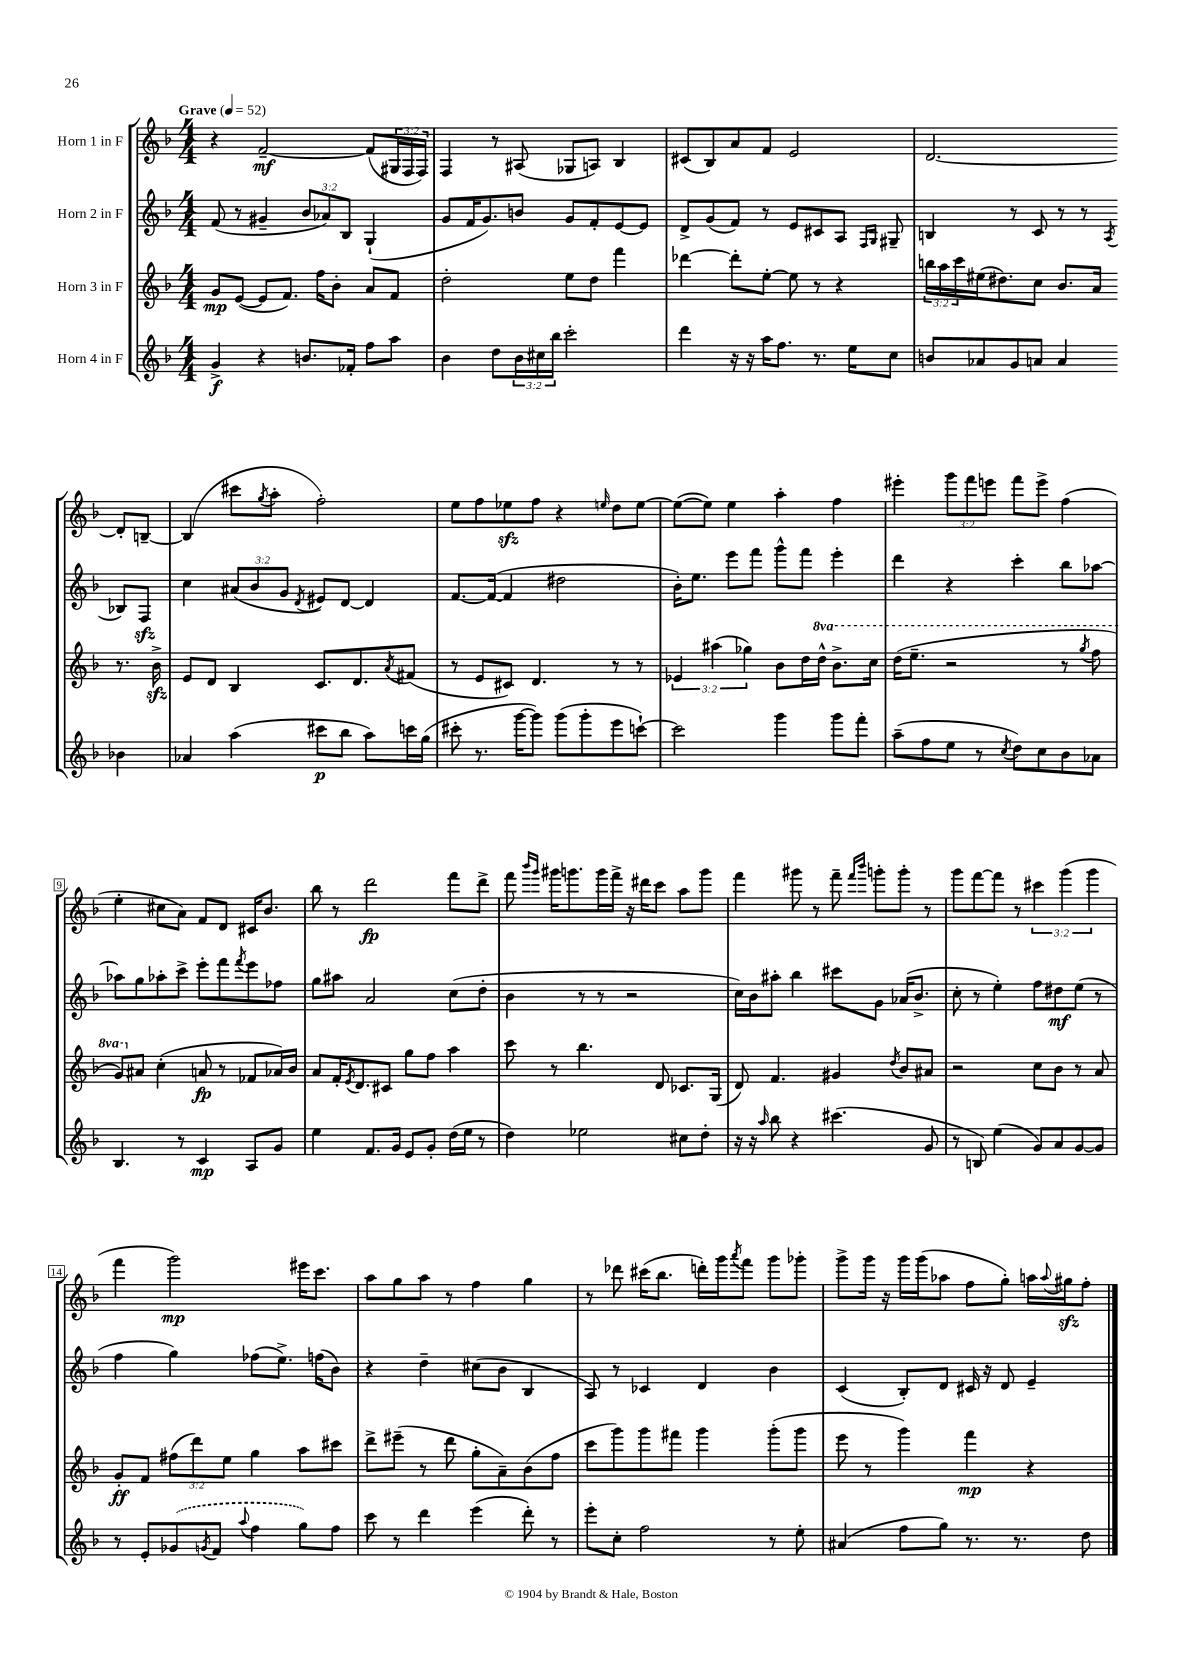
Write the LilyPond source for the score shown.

<<
\new StaffGroup <<
\new Staff = "s0" \with { instrumentName = "Horn 1 in F" } {
    \clef treble \key f \major \numericTimeSignature \time 4/4 \override Staff.TupletNumber.text = #tuplet-number::calc-fraction-text \tempo "Grave" 4 = 52
    r4 f'2~--\mf f'8( \tuplet 3/2 { gis16 f16 f16) } |
    f4 r8 ais8( ges8 a8) bes4 |
    cis'8( bes8) a'8 f'8 e'2 |
    d'2.~ d'8-. b8~-- |
    b4( cis'''8 \acciaccatura { g''8 } a''8-. f''2-.) |
    e''8 f''8 ees''8\sfz f''8 r4 \grace { e''16 } d''8 e''8~ |
    e''8~( e''8) e''4 a''4-. f''4 |
    eis'''4-. \tuplet 3/2 { g'''8 f'''8 e'''8 } f'''8 e'''8-> f''4( |
    e''4-. cis''8 a'8) f'8 d'8 cis'16 bes'8. |
    bes''8 r8 d'''2\fp f'''8 d'''8-> |
    f'''8 \grace { bes'''16 g'''16 } gis'''16 g'''8. g'''16 f'''16-> r16 dis'''16 c'''8 a''8 g'''8 |
    f'''4 gis'''8 r8 f'''8-- \grace { f'''16 bes'''16 } g'''8-. g'''8-. r8 |
    g'''8 f'''8~ f'''8 r8 \tuplet 3/2 { cis'''4 g'''4( g'''4 } |
    f'''4 g'''2\mp) eis'''16 c'''8. |
    a''8 g''8 a''8 r8 f''4 g''4 |
    r8 des'''8 cis'''16( bes''8. d'''16-.) g'''16 \acciaccatura { a'''8 } f'''8 g'''8 ges'''8-. |
    g'''8-> g'''16 r16 g'''16 g'''16( aes''8 f''8 g''8-.) a''16 \appoggiatura { a''8 } gis''16\sfz f''8-. \bar "|." |
}
\new Staff = "s1" \with { instrumentName = "Horn 2 in F" } {
    \clef treble \key f \major \numericTimeSignature \time 4/4 \override Staff.TupletNumber.text = #tuplet-number::calc-fraction-text
    f'8( r8 gis'4-- \tuplet 3/2 { bes'8 aes'8) bes8 } g4-!( |
    g'8 f'16 g'8.) b'8 g'8 f'8-. e'8~ e'8 |
    d'8-> g'8( f'8) r8 e'8 cis'8 a8 \grace { f16 g16 } gis8-- |
    b4 r8 c'8 r8 r8 \acciaccatura { a8 } bes8 f8\sfz |
    c''4 \tuplet 3/2 { ais'8( bes'8 g'8 } \acciaccatura { d'8 } eis'8) d'8~ d'4 |
    f'8.~ f'16~( f'4 dis''2 |
    bes'16-.) e''8. e'''8 f'''8 g'''8-^ f'''8 e'''4-. |
    d'''4 r4 c'''4-. bes''8 aes''8~ |
    aes''8 g''8 aes''8-. c'''8-> e'''8-. f'''8 \acciaccatura { f'''8 } e'''8 fes''8 |
    g''8 ais''8 a'2 c''8( d''8-. |
    bes'4 r8 r8 r2 |
    c''16) bes'16 ais''8-. bes''4 cis'''8 g'8 aes'16( bes'8.-> |
    c''8-. r8 e''4-.) f''8 dis''8\mf e''8( r8 |
    f''4 g''4) fes''8( e''8.->) f''16( bes'8) |
    r4 d''4-- cis''8( bes'8 bes4 |
    a8) r8 ces'4 d'4 bes'4 |
    c'4( bes8-.) d'8 cis'16 r16 d'8 e'4-- \bar "|." |
}
\new Staff = "s2" \with { instrumentName = "Horn 3 in F" } {
    \clef treble \key f \major \numericTimeSignature \time 4/4 \override Staff.TupletNumber.text = #tuplet-number::calc-fraction-text \set Staff.ottavationMarkups = #ottavation-simple-ordinals
    g'8\mp e'8~( e'8 f'8.) f''16 bes'8-. a'8 f'8 |
    d''2-. e''8 d''8 f'''4 |
    des'''4~ des'''8-. e''8~-. e''8 r8 r4 |
    \tuplet 3/2 { b''16 a''16 c'''16 } eis''16( dis''8.) c''8 bes'8. a'16 r8. bes'16->\sfz |
    e'8 d'8 bes4 c'8. d'8. \acciaccatura { a'8 } fis'8( |
    r8 e'8 cis'8) d'4. r8 r8 |
    \tuplet 3/2 { ees'4 ais''4( ges''4) } bes'8 d''16 \ottava #1 d'''16-^ bes''8.-> c'''16 |
    d'''16( e'''8.-- r2 r8 \acciaccatura { g'''8 } f'''8 |
    g''8) \ottava #0 ais'8 c''4-.( a'8\fp r8 fes'8 aes'16) bes'16 |
    a'8 f'16-. \acciaccatura { e'8 } d'8. cis'8 g''8 f''8 a''4 |
    c'''8 r8 bes''4. d'8 ces'8. g16( |
    d'8) f'4. gis'4 \acciaccatura { d''8 } bes'8 ais'8 |
    r2 c''8 bes'8 r8 a'8 |
    g'8-.\ff f'8 \tuplet 3/2 { fis''8( d'''8) e''8 } g''4 a''8 cis'''8 |
    d'''8-> eis'''8--( r8 d'''8 g''8-. a'8--) bes'8( f''8 |
    c'''8 g'''8) g'''8 fis'''8 g'''4 g'''8-.( g'''8 |
    e'''8 r8 g'''4) f'''4\mp r4 \bar "|." |
}
\new Staff = "s3" \with { instrumentName = "Horn 4 in F" } {
    \clef treble \key f \major \numericTimeSignature \time 4/4 \override Staff.TupletNumber.text = #tuplet-number::calc-fraction-text
    g'4->\f r4 b'8. fes'16-. f''8 a''8 |
    bes'4 d''8 \tuplet 3/2 { bes'16 cis''16 bes''16 } c'''2-. |
    d'''4 r16 r16 a''16 f''8. r8. e''16 c''8 |
    b'8 aes'8 g'8 a'8 a'4 bes'4 |
    aes'4 a''4( cis'''8\p bes''8 a''8) c'''16 g''16( |
    cis'''8-. r8. g'''16~ g'''8) g'''8( g'''8-. e'''8 c'''8~-!) |
    c'''2 g'''4 g'''8 f'''8-. |
    a''8--( f''8 e''8 r8 \acciaccatura { c''8 } d''8) c''8 bes'8 aes'8 |
    bes4. r8 c'4\mp a8 g'8 |
    e''4 f'8. g'16 e'8 g'8-. d''16( e''16 r8 |
    d''4) ees''2 cis''8 d''8-. |
    r16 r16 \grace { a''16 } bes''8 r4 cis'''4.( g'8 |
    r8 b8) e''4( g'8) a'8 g'8~ g'8 |
    r8 e'8-. \once \slurDashed ges'8( \acciaccatura { g'8 } f'8 \appoggiatura { a''8 } f''4 g''8) f''8 |
    c'''8 r8 d'''4 e'''4( d'''8-.) r8 |
    e'''8-. c''8-. f''2 r8 e''8-. |
    ais'4( f''8 g''8) r8. r8. d''8 \bar "|." |
}
>>
>>
\layout { \context { \Score \override BarNumber.stencil = #(make-stencil-boxer 0.1 0.3 ly:text-interface::print) } }
